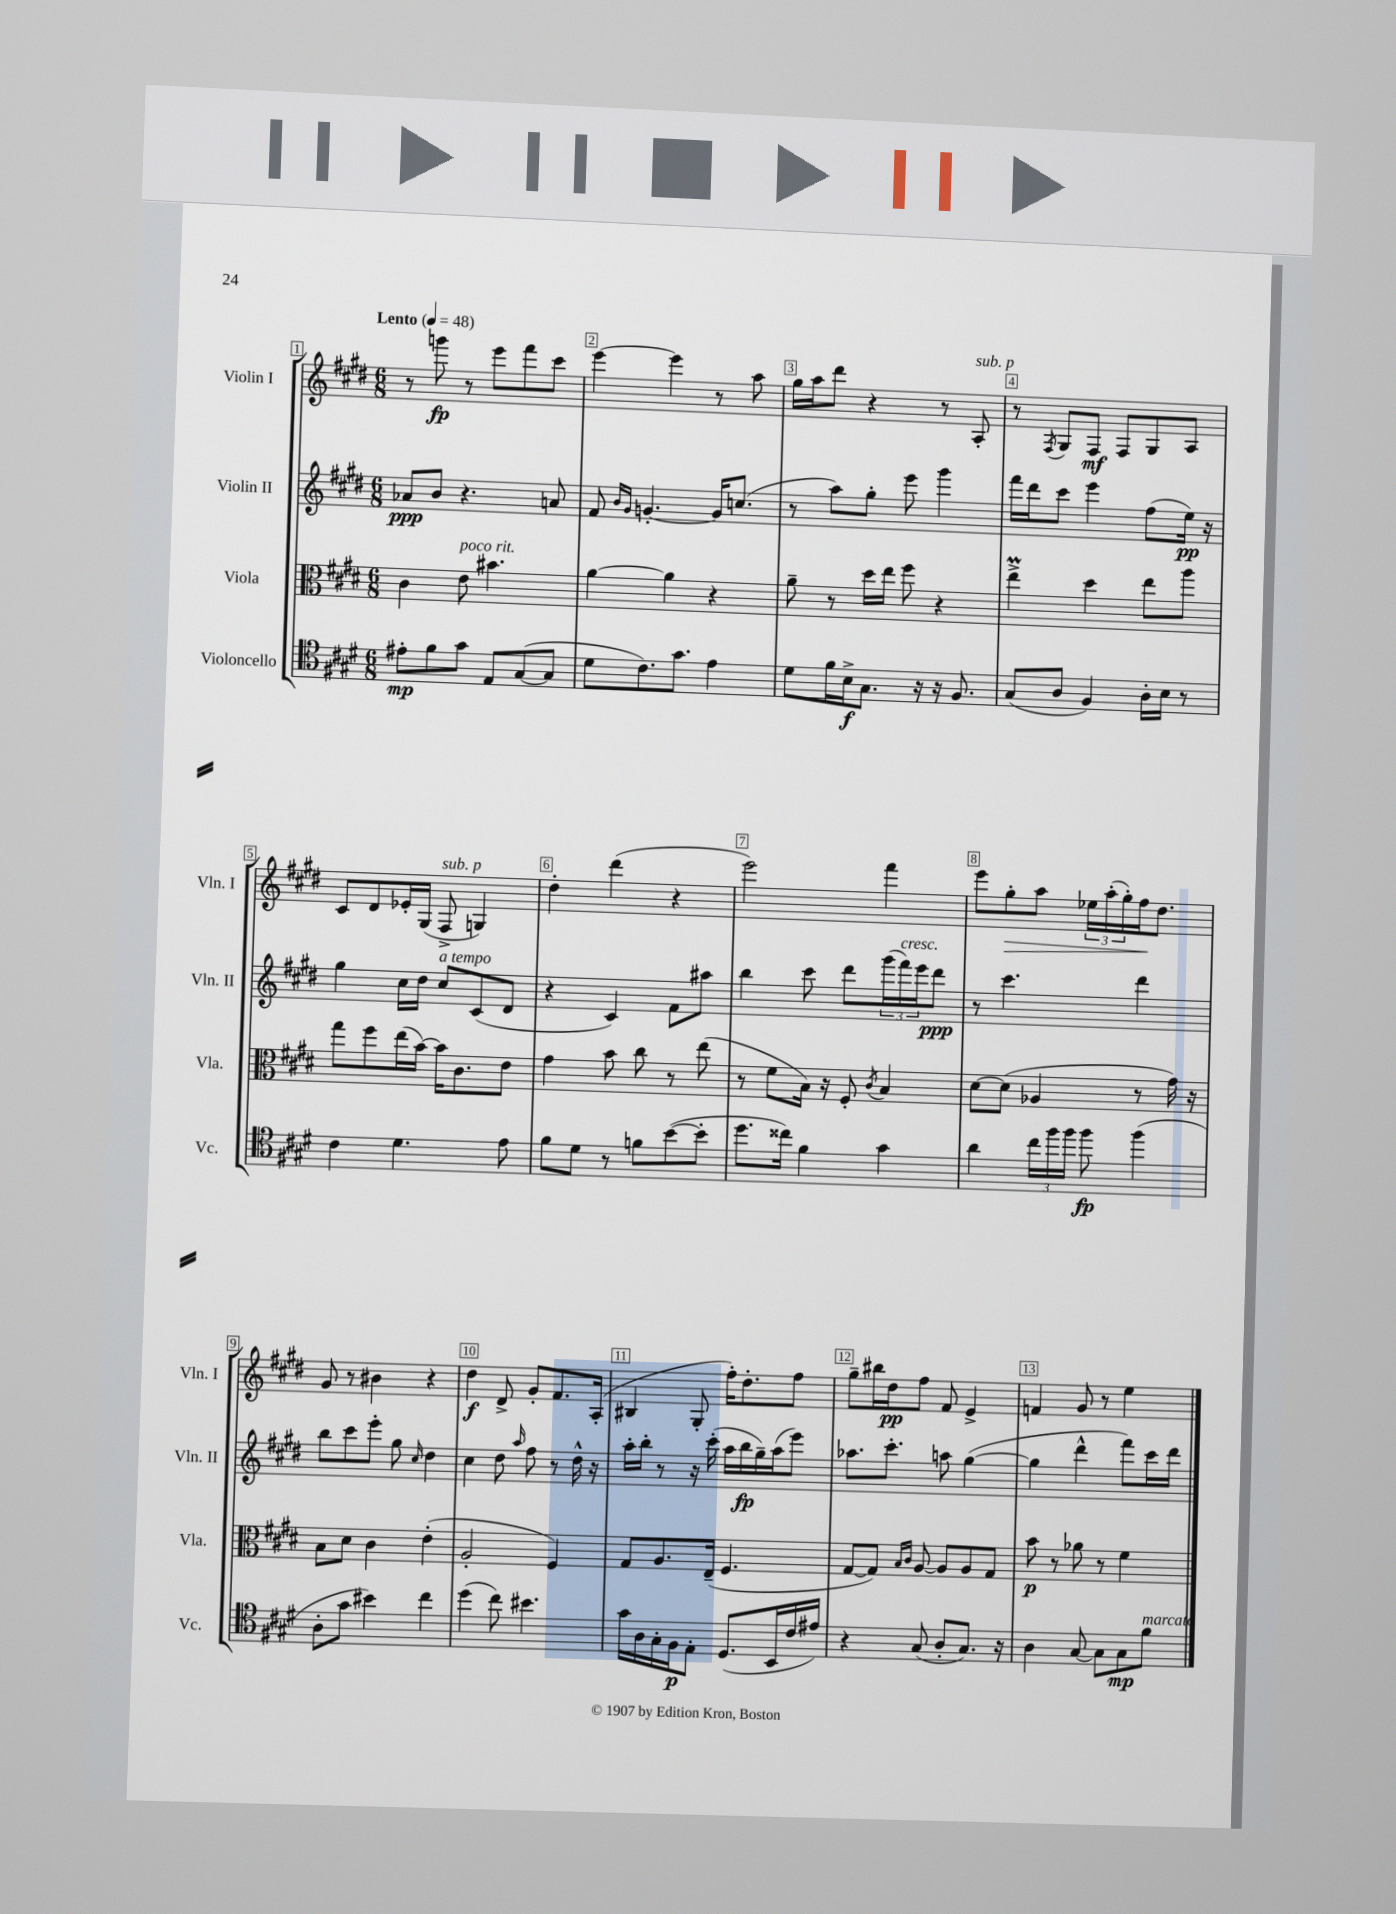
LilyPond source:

<<
\new StaffGroup <<
\new Staff = "s0" \with { instrumentName = "Violin I" shortInstrumentName = "Vln. I" } {
    \clef treble \key e \major \numericTimeSignature \time 6/8 \tempo "Lento" 4 = 48
    r8 g'''8\fp r8 e'''8 fis'''8 cis'''8 |
    e'''4~ e'''4 r8 a''8 |
    gis''16 a''16 dis'''8 r4 r8 a8-.^\markup { \italic "sub. p" } |
    r8 \acciaccatura { fis8 } gis8 fis8\mf fis8 gis8 a8 |
    cis'8 dis'8 ees'16-. gis16( fis8->^\markup { \italic "sub. p" } g4) |
    dis''4-. dis'''4( r4 |
    e'''2) fis'''4 |
    e'''8 gis''8-.\> a''8 \tuplet 3/2 { ees''16 a''16-.( gis''16-.) } fis''16\! dis''8. |
    gis'8 r8 bis'4 r4 |
    dis''4\f dis'8-> gis'8-. fis'8. a16-.( |
    bis4 gis8-. fis''16-.) dis''8.-. fis''8 |
    gis''8-- bis''16 dis''16\pp fis''8 fis'8 e'4-> |
    f'4 gis'8 r8 e''4 \bar "|." |
}
\new Staff = "s1" \with { instrumentName = "Violin II" shortInstrumentName = "Vln. II" } {
    \clef treble \key e \major \numericTimeSignature \time 6/8
    aes'8\ppp b'8 r4. a'8 |
    fis'8 \grace { b'16 gis'16 } g'4.~-. g'16 c''8.( |
    r8 a''8) gis''8-. e'''8 gis'''4 |
    fis'''16 dis'''16 cis'''8 e'''4 fis''8( e''16\pp) r16 |
    gis''4 cis''16 dis''16 cis''8^\markup { \italic "a tempo" } cis'8( dis'8 |
    r4 cis'4) fis'8 ais''8 |
    b''4 cis'''8 dis'''8 \tuplet 3/2 { gis'''16( fis'''16^\markup { \italic "cresc." }) e'''16 } dis'''8\ppp |
    r8 cis'''4. dis'''4 |
    b''8 cis'''8 e'''8-. gis''8 \grace { cis''16 } dis''4 |
    cis''4 dis''8 \grace { a''16 } fis''8 r8 dis''16-^ r16 |
    a''16-. b''16-. r8 r16 cis'''16-.( a''16 b''16\fp gis''16--) a''16( e'''8) |
    aes''8. cis'''8.-. a''8 gis''4~( |
    gis''4 dis'''4-^ fis'''8) cis'''16 dis'''16 \bar "|." |
}
\new Staff = "s2" \with { instrumentName = "Viola" shortInstrumentName = "Vla." } {
    \clef alto \key e \major \numericTimeSignature \time 6/8
    cis'4 e'8^\markup { \italic "poco rit." } bis'4. |
    a'4~ a'4 r4 |
    a'8-- r8 dis''16 e''16 fis''8 r4 |
    e''4->\prall dis''4 e''8 a''8 |
    gis''8 fis''8 e''16( b'16~) b'16 cis'8. e'8 |
    gis'4 b'8 cis''8 r8 e''8( |
    r8 fis'8 b16) r16 fis8-. \acciaccatura { cis'8 } b4 |
    dis'8~ dis'8( aes4 r8 gis'16) r16 |
    b8 dis'8 cis'4 e'4-.( |
    a2-. fis4) |
    gis8 a8. e16--( fis4. |
    gis8~ gis8) \grace { b16 cis'16 } a8~ a8 a8 gis8 |
    b'8\p r8 aes'8 r8 fis'4 \bar "|." |
}
\new Staff = "s3" \with { instrumentName = "Violoncello" shortInstrumentName = "Vc." } {
    \clef tenor \key e \major \numericTimeSignature \time 6/8
    eis'8-.\mp fis'8 gis'8 e8 gis8~( gis8 |
    dis'8 cis'8.) gis'8. e'4 |
    dis'8 fis'16 b16->\f gis8. r16 r16 fis8. |
    gis8( a8 fis4) a16-. b16 r8 |
    cis'4 dis'4. e'8 |
    fis'8 dis'8 r8 f'8 b'8~( b'8-. |
    dis''8. cisis''16) fis'4 gis'4 |
    a'4 \tuplet 3/2 { cis''16 fis''16 fis''16 } fis''8\fp fis''4( |
    a8-. gis'8 bis'4) cis''4 |
    dis''4( cis''8) bis'4. |
    gis'16 a16 gis16-. fis16\p e8-. dis8.( b,16 cis'16 eis'16) |
    r4 gis8( a8-. gis8.) r16 |
    a4 gis8~ gis8 gis8\mp fis'8^\markup { \italic "marcato" } \bar "|." |
}
>>
>>
\layout { \context { \Score \override BarNumber.break-visibility = ##(#f #t #t) barNumberVisibility = #all-bar-numbers-visible \override BarNumber.stencil = #(make-stencil-boxer 0.1 0.3 ly:text-interface::print) } }
